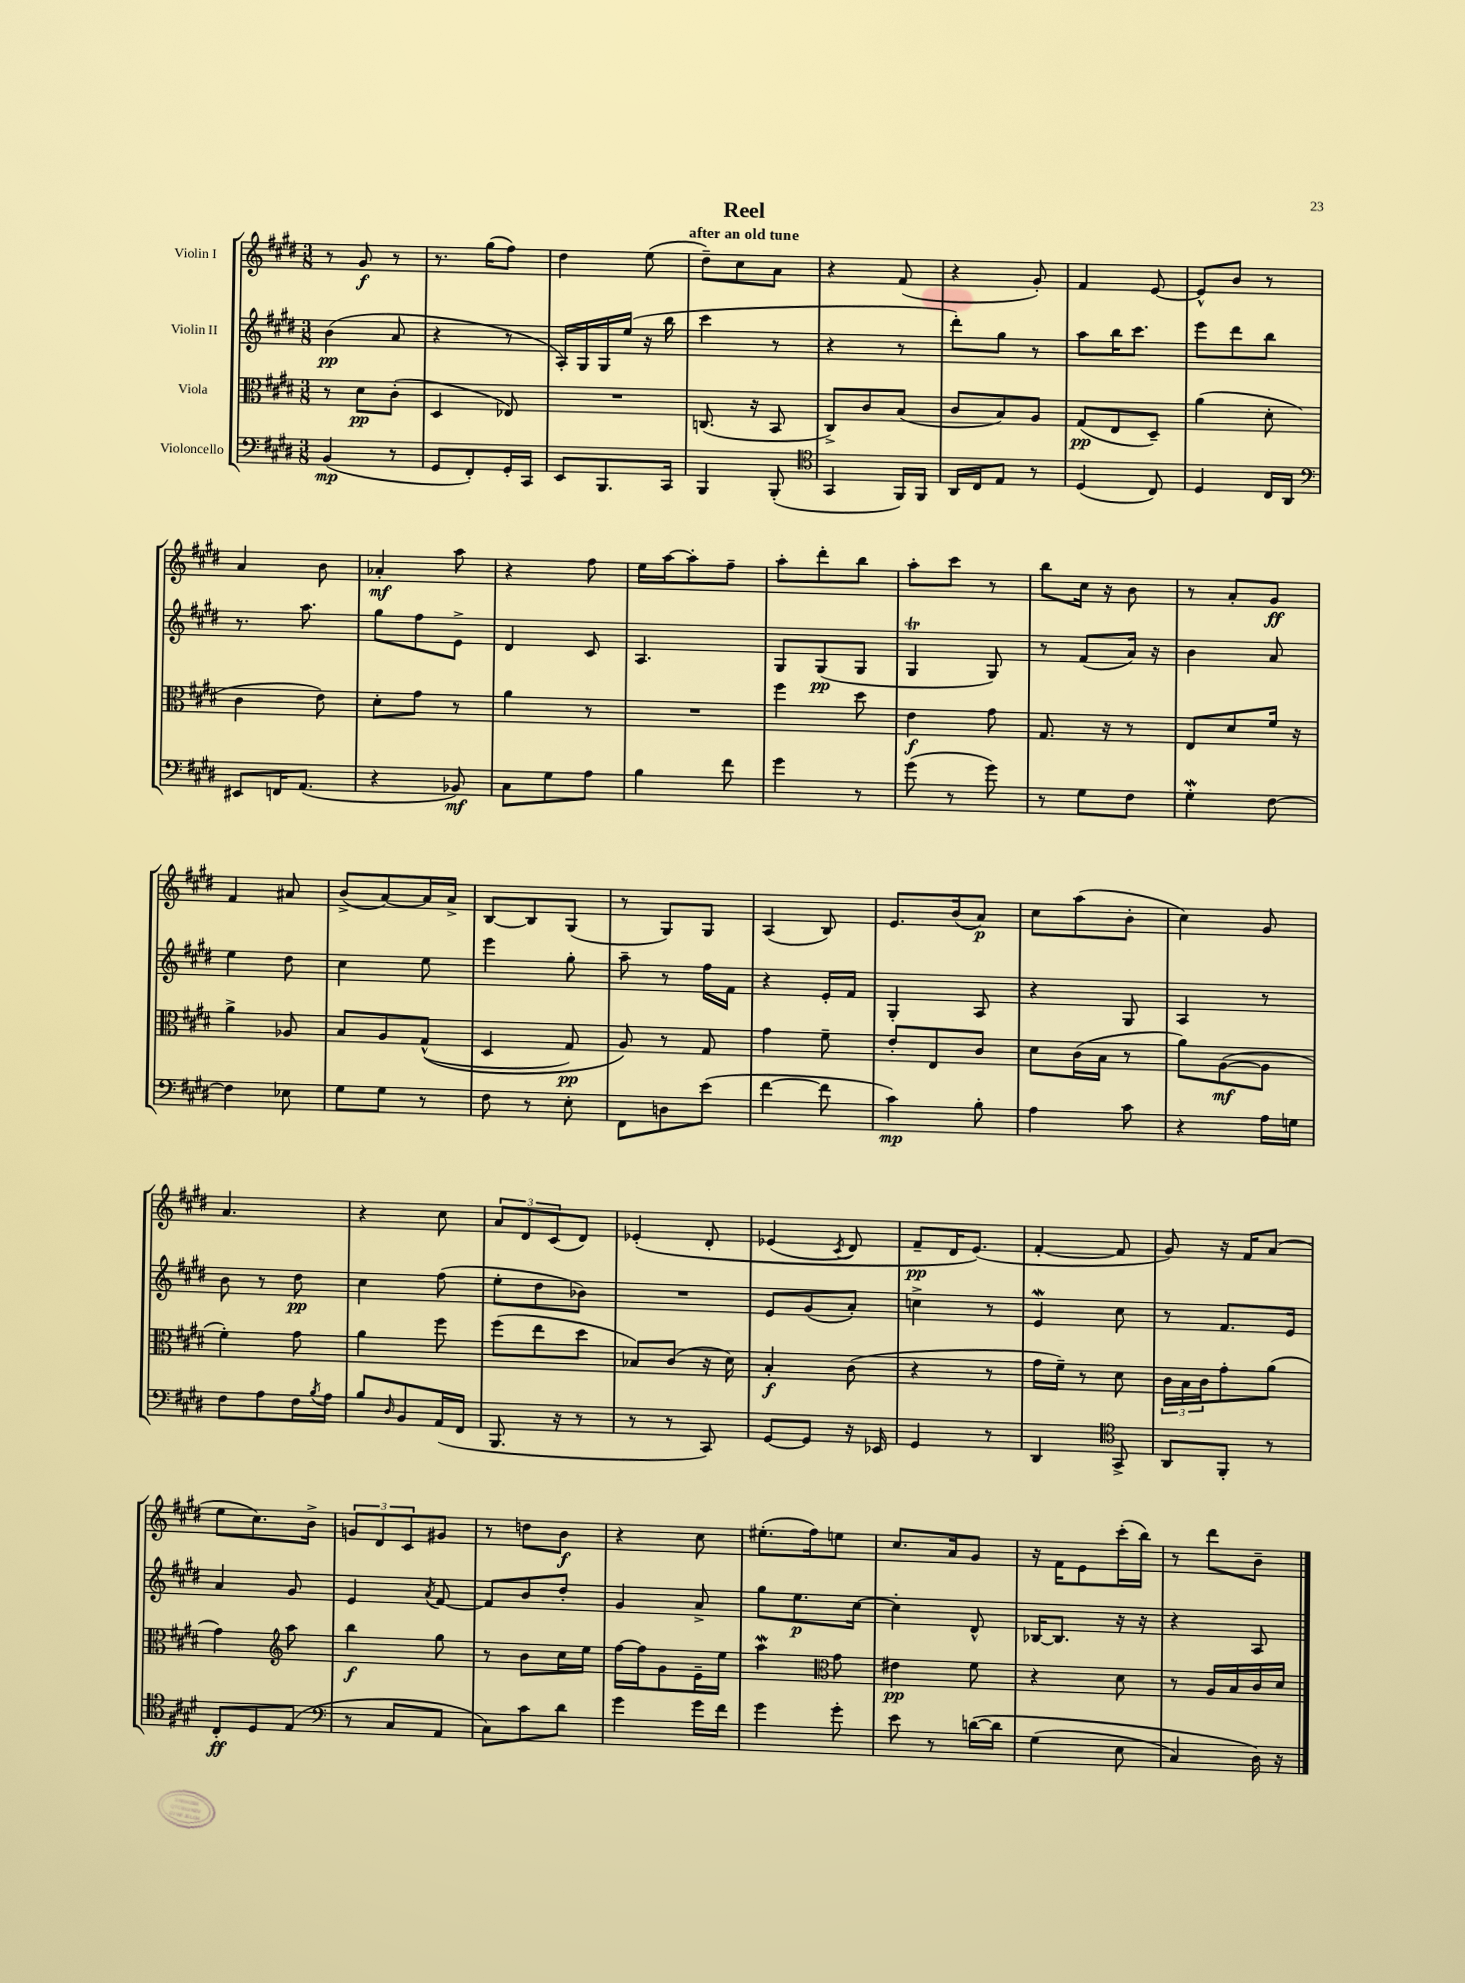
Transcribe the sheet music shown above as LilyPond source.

\header { title = "Reel" subtitle = "after an old tune" }
<<
\new StaffGroup <<
\new Staff = "s0" \with { instrumentName = "Violin I" } {
    \clef treble \key e \major \numericTimeSignature \time 3/8
    r8 gis'8\f r8 |
    r8. gis''16( fis''8) |
    dis''4 e''8( |
    dis''8--) cis''8 a'8 |
    r4 fis'8( |
    r4 gis'8-.) |
    fis'4 e'8~ |
    e'8-^ b'8 r8 |
    a'4 b'8 |
    aes'4-.\mf a''8 |
    r4 fis''8 |
    e''16 a''16~ a''8-. fis''8-- |
    a''8-. dis'''8-. b''8 |
    a''8-. cis'''8 r8 |
    b''8 cis''16 r16 b'8 |
    r8 a'8-. gis'8\ff |
    fis'4 ais'8 |
    b'8->( a'8~) a'16 a'16-> |
    b8~ b8 gis8( |
    r8 gis8) gis8 |
    a4( b8) |
    e'8. b'16( a'8\p) |
    cis''8 a''8( b'8-. |
    cis''4) gis'8 |
    a'4. |
    r4 cis''8 |
    \tuplet 3/2 { a'8 dis'8 cis'8( } dis'8) |
    ees'4-.\( dis'8-. |
    ees'4( \acciaccatura { cis'8 } dis'8) |
    fis'8--\pp dis'16 e'8.(\) |
    fis'4~-. fis'8 |
    gis'8) r16 fis'16 a'8( |
    e''8 cis''8.) b'16-> |
    \tuplet 3/2 { g'8 dis'8 cis'8 } gis'8 |
    r8 d''8 b'8\f |
    r4 cis''8 |
    eis''8.-.( fis''16) e''8 |
    cis''8. a'16 gis'8 |
    r16 fis'16 e'8 cis'''16-.( b''16) |
    r8 dis'''8 b'8-- \bar "|." |
}
\new Staff = "s1" \with { instrumentName = "Violin II" } {
    \clef treble \key e \major \numericTimeSignature \time 3/8
    b'4\pp( a'8 |
    r4 r8 |
    a16-.) gis16 gis16 e''16( r16 b''16 |
    cis'''4 r8 |
    r4 r8 |
    dis'''8-.) gis''8 r8 |
    a''8 b''16 cis'''8. |
    e'''8 dis'''8 b''8 |
    r8. a''8. |
    gis''8 fis''8 e'8-> |
    dis'4 cis'8 |
    a4. |
    gis8 gis8\pp( gis8 |
    gis4\trill gis8) |
    r8 fis'8( a'16) r16 |
    b'4 a'8 |
    e''4 dis''8 |
    cis''4 e''8 |
    e'''4 gis''8-. |
    a''8-- r8 fis''16 fis'16 |
    r4 e'16-. fis'16 |
    gis4-. a8 |
    r4 gis8 |
    a4 r8 |
    b'8 r8 dis''8\pp |
    cis''4 fis''8( |
    e''8-. dis''8 bes'8) |
    R4. |
    e'8 gis'8( a'8-.) |
    c''4-> r8 |
    e'4\mordent cis''8 |
    r8 fis'8. e'16 |
    a'4 gis'8 |
    e'4 \acciaccatura { a'8 } fis'8~ |
    fis'8 b'8 dis''8-. |
    gis'4 a'8-> |
    gis''8 e''8.\p cis''16~ |
    cis''4-. dis'8-^ |
    bes16~ bes8. r16 r16 |
    r4 a8 \bar "|." |
}
\new Staff = "s2" \with { instrumentName = "Viola" } {
    \clef alto \key e \major \numericTimeSignature \time 3/8
    r8 dis'8\pp cis'8-.( |
    dis4 ees8) |
    R4. |
    c8.( r16 b,8 |
    cis8->) cis'8 b8( |
    cis'8 b8) a8 |
    gis8\pp( e8 dis8--) |
    a'4( dis'8-. |
    cis'4 e'8) |
    dis'8-. gis'8 r8 |
    a'4 r8 |
    R4. |
    fis''4 dis''8 |
    e'4\f gis'8 |
    gis8. r16 r8 |
    e8 dis'8 fis'16 r16 |
    a'4-> aes8 |
    b8 a8 gis8-^(\( |
    dis4 gis8\pp) |
    a8\) r8 gis8 |
    gis'4 fis'8-- |
    e'8-. e8 cis'8 |
    dis'8 cis'16( b16 r8 |
    a'8) a8~\mf( a8 |
    fis'4-.) gis'8 |
    a'4 fis''8 |
    fis''8( e''8 dis''8 |
    bes8) cis'8( r16 dis'16) |
    b4-.\f cis'8( |
    r4 r8 |
    gis'16 fis'16--) r8 dis'8 |
    \tuplet 3/2 { cis'16 b16 cis'16 } gis'8-. a'8( |
    gis'4) \clef treble a''8 |
    b''4\f gis''8 |
    r8 b'8 cis''16 e''16 |
    fis''16~ fis''16 gis'8 e'16-- e''16 |
    a''4\mordent \clef alto gis'8 |
    eis'4\pp fis'8 |
    r4 dis'8 |
    r8 a16 b16 cis'16 dis'16 \bar "|." |
}
\new Staff = "s3" \with { instrumentName = "Violoncello" } {
    \clef bass \key e \major \numericTimeSignature \time 3/8
    b,4\mp( r8 |
    gis,8 fis,8-.) gis,16-. cis,16 |
    e,8 b,,8. cis,16 |
    b,,4 b,,8-.( |
    \clef tenor gis,4 fis,16) fis,16 |
    a,16 cis16 e8 r8 |
    dis4( cis8) |
    dis4 cis16 a,16 |
    \clef bass eis,8 f,16 a,8.( |
    r4 bes,8\mf) |
    cis8 gis8 a8 |
    b4 fis'8 |
    gis'4 r8 |
    gis'8( r8 gis'8) |
    r8 gis8 fis8 |
    gis4-.\mordent fis8~ |
    fis4 ees8 |
    gis8 gis8 r8 |
    fis8 r8 e8-. |
    fis,8 d8 e'8( |
    fis'4~ fis'8 |
    cis'4\mp) b8-. |
    a4 cis'8 |
    r4 a16 g16 |
    fis8 a8 fis16 \acciaccatura { b8 } a16 |
    b8 \grace { dis16 } b,8 a,16( fis,16 |
    b,,8. r16 r8 |
    r8 r8 cis,8) |
    gis,8~ gis,8 r16 ees,16 |
    gis,4 r8 |
    dis,4 \clef tenor gis,8-> |
    a,8 fis,8-. r8 |
    cis8-.\ff dis8 e8( |
    \clef bass r8 cis8 a,8 |
    cis8) cis'8 dis'8 |
    gis'4 gis'16 fis'16 |
    gis'4 gis'8-. |
    e'8 r8 d'16~\( d'16 |
    gis4( e8 |
    cis4) dis16\) r16 \bar "|." |
}
>>
>>
\layout { \context { \Score \remove "Bar_number_engraver" } }
